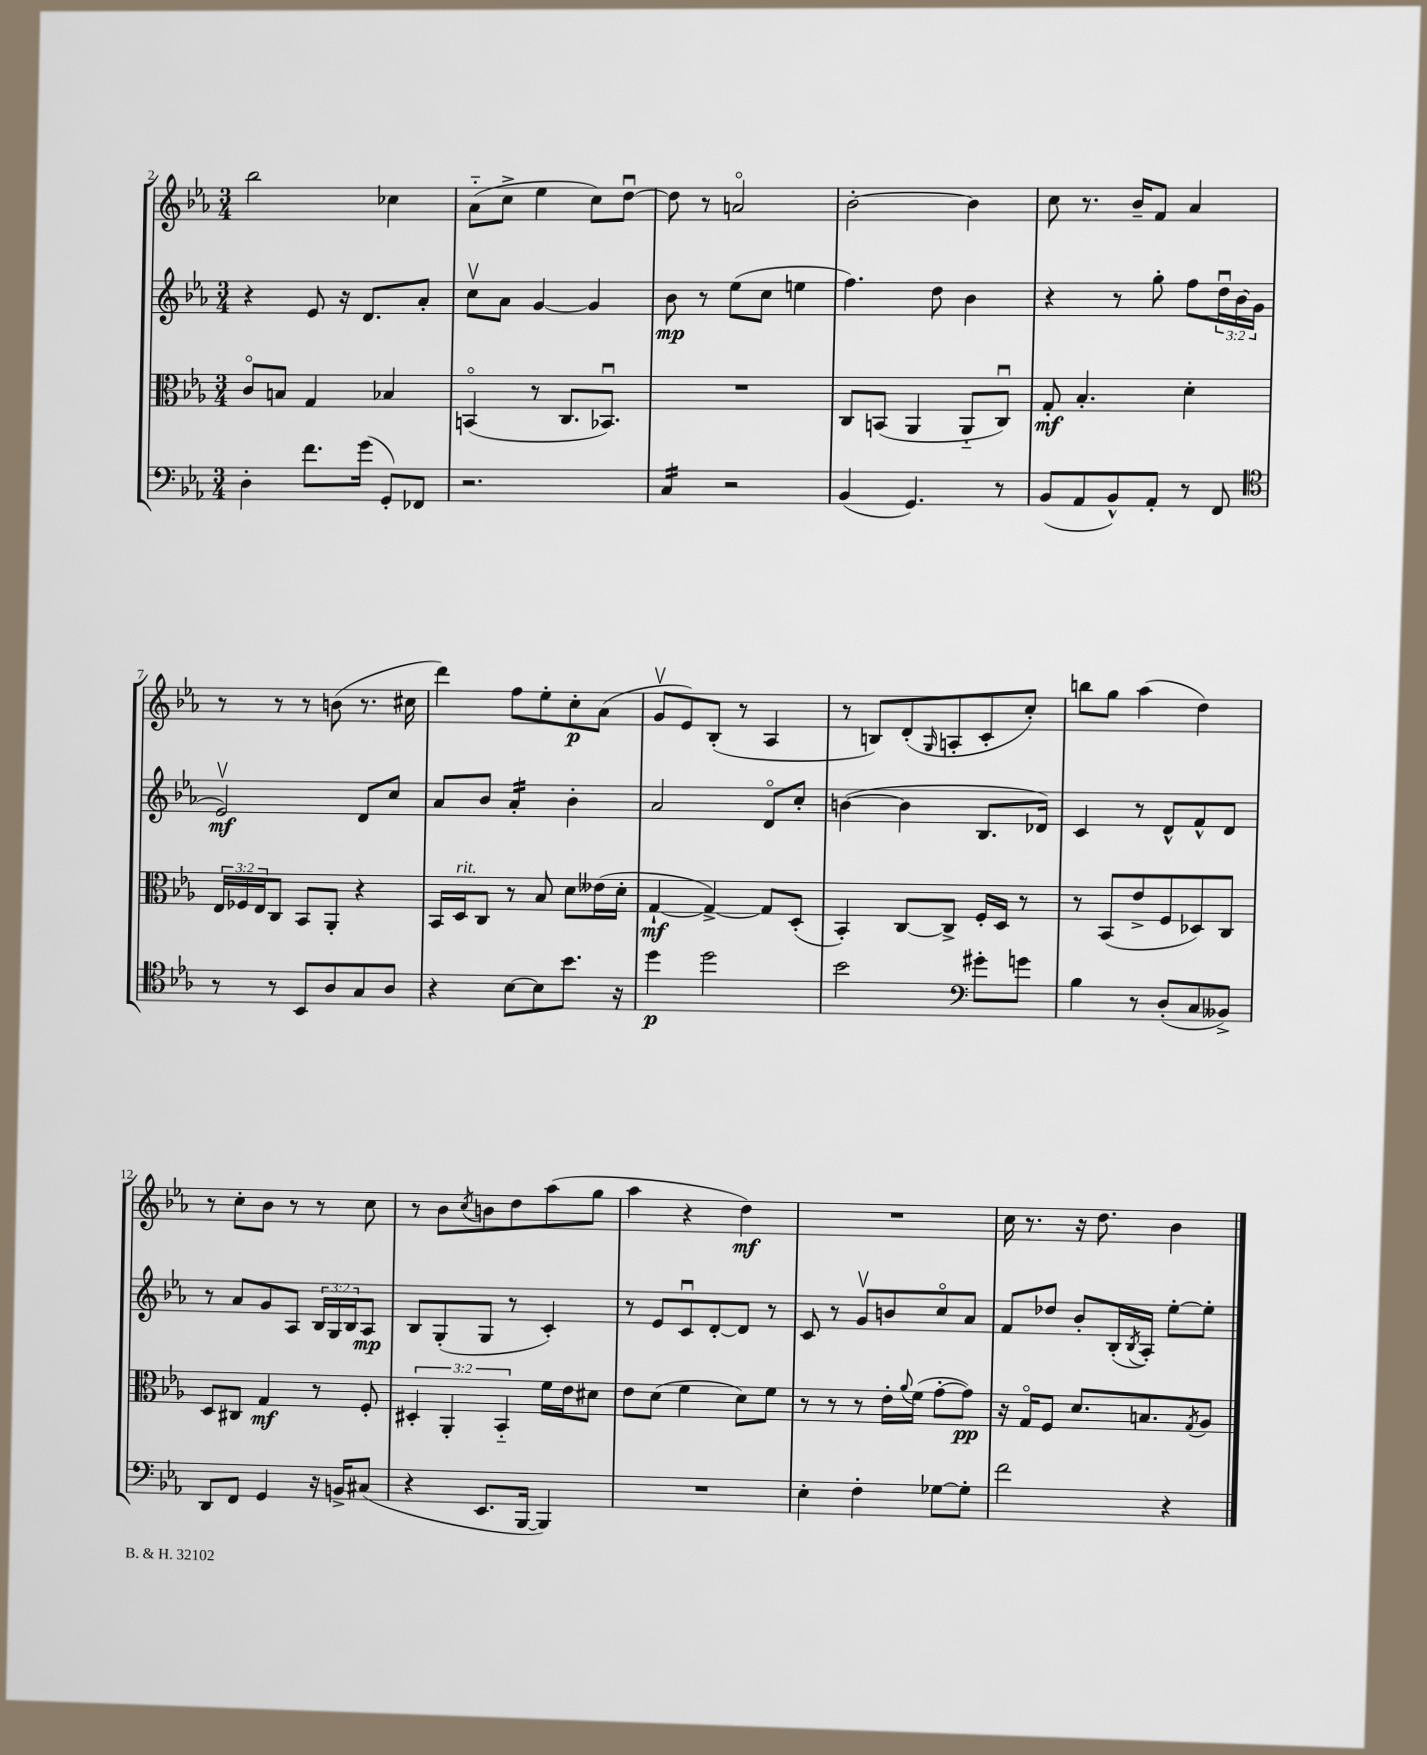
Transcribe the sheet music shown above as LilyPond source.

<<
\new StaffGroup <<
\new Staff = "s0" {
    \clef treble \key ees \major \numericTimeSignature \time 3/4
    bes''2 ces''4 |
    aes'8-_( c''8-> ees''4 c''8) d''8~\downbow |
    d''8 r8 a'2\flageolet |
    bes'2~-. bes'4 |
    c''8 r8. bes'16-- f'8 aes'4 |
    r8 r8 r8 b'8( r8. cis''16 |
    d'''4) f''8 ees''8-. c''8-.\p aes'8( |
    g'8\upbow ees'8) bes8-.( r8 aes4 |
    r8 b8) d'8-.( \grace { g16 } a8-. c'8-. c''8-.) |
    b''8 g''8 aes''4( d''4) |
    r8 c''8-. bes'8 r8 r8 c''8 |
    r8 bes'8 \acciaccatura { c''8 } b'8 d''8 aes''8( g''8 |
    aes''4 r4 d''4\mf) |
    R2. |
    c''16 r8. r16 d''8. bes'4 \bar "|." |
}
\new Staff = "s1" {
    \clef treble \key ees \major \numericTimeSignature \time 3/4 \override Staff.TupletNumber.text = #tuplet-number::calc-fraction-text
    r4 ees'8 r16 d'8. aes'8-. |
    c''8\upbow aes'8 g'4~ g'4 |
    bes'8\mp r8 ees''8( c''8 e''4 |
    f''4.) d''8 bes'4 |
    r4 r8 g''8-. f''8 \tuplet 3/2 { d''16\downbow bes'16( g'16 } |
    ees'2\upbow\mf) d'8 c''8 |
    aes'8 bes'8 aes'4:16-. bes'4-. |
    aes'2 d'8\flageolet c''8-. |
    b'4~( b'4 bes8. des'16) |
    c'4 r8 d'8-^ f'8-^ d'8 |
    r8 aes'8 g'8 aes8 \tuplet 3/2 { bes16 g16 bes16 } aes8\mp |
    bes8 g8-.( g8 r8 c'4-.) |
    r8 ees'8 c'8\downbow d'8~-. d'8 r8 |
    c'8 r8 g'8\upbow b'8 c''8\flageolet aes'8 |
    f'8 des''8 bes'8-. bes16-.( \acciaccatura { bes8 } aes16-.) ees''8~-. ees''8-. \bar "|." |
}
\new Staff = "s2" {
    \clef alto \key ees \major \numericTimeSignature \time 3/4 \override Staff.TupletNumber.text = #tuplet-number::calc-fraction-text
    c'8\flageolet b8 g4 bes4 |
    b,4\flageolet( r8 c8. bes,8.\downbow) |
    R2. |
    c8 b,8( aes,4 aes,8-_ c8\downbow) |
    g8-.\mf bes4.-. d'4-. |
    \tuplet 3/2 { ees16 fes16 ees16 } c8 bes,8 aes,8-. r4 |
    bes,16 d16^\markup { \italic "rit." } c8 r8 bes8 d'8 eeses'16( d'16-. |
    g4~-!\mf g4~->) g8 d8-.( |
    bes,4-.) c8~ c8-> f16-. d16 r8 |
    r8 bes,8( ees'8-> f8 des8) c8 |
    d8 cis8 g4\mf r8 f8-. |
    \tuplet 3/2 { dis4-. aes,4-. bes,4-_ } f'16 ees'16 dis'8 |
    ees'8 d'8( f'4 d'8) f'8 |
    r8 r8 r8 ees'16-. \appoggiatura { aes'8 } f'16( g'8~-. g'8\pp) |
    r16 g16\flageolet f8 d'8. b8. \acciaccatura { g8 } aes8 \bar "|." |
}
\new Staff = "s3" {
    \clef bass \key ees \major \numericTimeSignature \time 3/4
    d4-. f'8. g'16( g,8-.) fes,8 |
    r2. |
    c4:16 r2 |
    bes,4( g,4.) r8 |
    bes,8( aes,8 bes,8-^) aes,8-. r8 f,8 |
    \clef tenor r8 r8 bes,8 aes8 g8 aes8 |
    r4 bes8~ bes8 bes'8. r16 |
    d''4\p d''2 |
    bes'2 \clef bass gis'8-. g'8 |
    bes4 r8 d8-.( c8 beses,8->) |
    d,8 f,8 g,4 r16 b,16-> cis8( |
    r4 ees,8. bes,,16~ bes,,4) |
    R2. |
    ees4-. f4-. ges8~ ges8-. |
    f'2 r4 \bar "|." |
}
>>
>>
\layout { \context { \Score currentBarNumber = #2 } }
